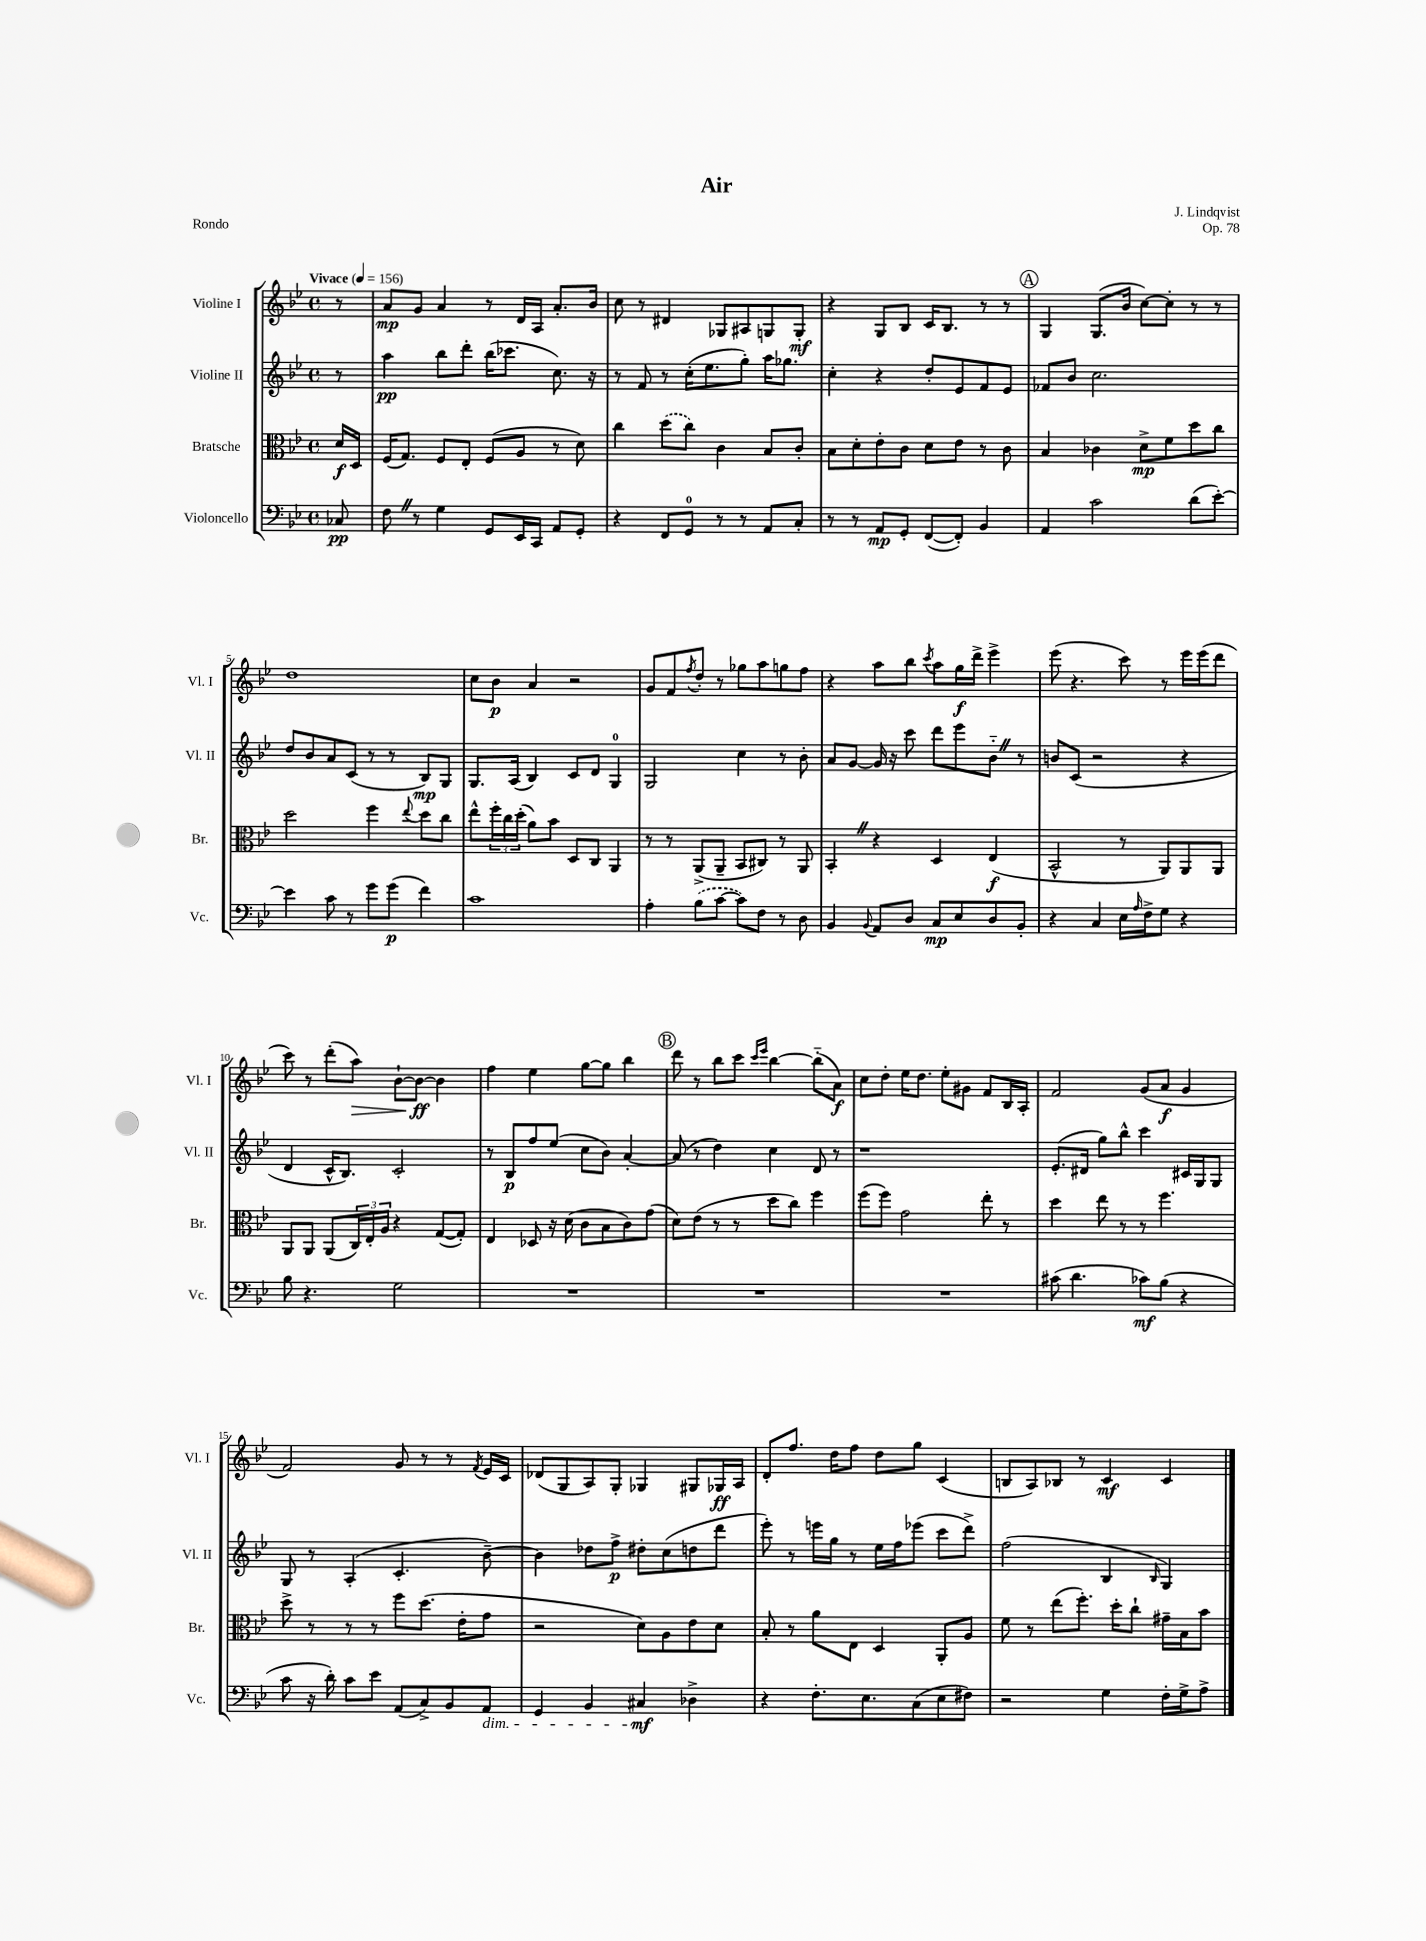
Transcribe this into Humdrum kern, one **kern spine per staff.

**kern	**dynam	**kern	**dynam	**kern	**dynam	**kern	**dynam
*part4	*part4	*part3	*part3	*part2	*part2	*part1	*part1
*staff4	*staff4	*staff3	*staff3	*staff2	*staff2	*staff1	*staff1
*I"Violoncello	*	*I"Bratsche	*	*I"Violine II	*	*I"Violine I	*
*I'Vc.	*	*I'Br.	*	*I'Vl. II	*	*I'Vl. I	*
*clefF4	*	*clefC3	*	*clefG2	*	*clefG2	*
*k[b-e-]	*	*k[b-e-]	*	*k[b-e-]	*	*k[b-e-]	*
*M4/4	*	*M4/4	*	*M4/4	*	*M4/4	*
*met(c)	*	*met(c)	*	*met(c)	*	*met(c)	*
*MM156	*	*MM156	*	*MM156	*	*MM156	*
=	=	=	=	=	=	=	=
!	!	!	!	!	!	!LO:TX:a:B:t=Vivace	!
8C-X/	pp	16d/LL	f	8r	.	8r	.
.	.	16D/JJ	.	.	.	.	.
=1	=1	=1	=1	=1	=1	=1	=1
8FZ\	.	(16F/KL	.	4aa\	pp	8a/L	mp
.	.	8.G/J)	.	.	.	.	.
8r	.	.	.	.	.	8g/J	.
4G\	.	8F/L	.	8bb-\L	.	4a/	.
.	.	8E-'/J	.	8ddd'\J	.	.	.
8GG/L	.	(8F/L	.	(16bb-\KL	.	8r	.
.	.	.	.	8.ccc-X\J	.	.	.
16EE-/L	.	8A/J	.	.	.	16d/LL	.
16CC/JJ	.	.	.	.	.	16A/JJ	.
8AA/L	.	8r	.	8.cc\)	.	8.a'/L	.
8GG'/J	.	8d\)	.	.	.	.	.
.	.	.	.	16r	.	16b-/Jk	.
=2	=2	=2	=2	=2	=2	=2	=2
4r	.	4cc\	.	8r	.	8cc\	.
.	.	.	.	8f/	.	8r	.
8FF/L	.	(8dd\L	.	8r	.	4d#X/	.
8GG/J	.	8cc\J)	.	(16cc'\KL	.	.	.
.	.	.	.	8.ee-\	.	.	.
8r	.	4c\	.	.	.	8G-X/L	.
8r	.	.	.	8gg'\J)	.	8A#X/	.
8AA/L	.	8B-/L	.	16aa\KL	.	8Gn/	.
.	.	.	.	8.gg-X\J	.	.	.
8C'/J	.	8c'/J	.	.	.	8G'/J	mf
=3	=3	=3	=3	=3	=3	=3	=3
8r	.	8B-\L	.	4cc'\	.	4r	.
8r	.	8d'\	.	.	.	.	.
8AA/L	mp	8e-'\	.	4r	.	8G/L	.
8GG'/J	.	8c\J	.	.	.	8B-/J	.
([8FF/L	.	8d\L	.	8dd'/L	.	16c/KL	.
.	.	.	.	.	.	8.B-/J	.
8FF'/J])	.	8e-\J	.	8e-/	.	.	.
4BB-/	.	8r	.	8f/	.	8r	.
.	.	8c\	.	8e-/J	.	8r	.
!!LO:REH:place=s1:t=A
=4	=4	=4	=4	=4	=4	=4	=4
4AA/	.	4B-/	.	8f-X/L	.	4G/	.
.	.	.	.	8b-/J	.	.	.
2c\	.	4c-X\	.	2.cc\	.	(8.G/L	.
.	.	.	.	.	.	16b-/Jk	.
.	.	8d^\L	mp	.	.	[8cc\L)	.
.	.	8f\	.	.	.	8cc'\J]	.
(8d\L	.	8dd\	.	.	.	8r	.
[8e-'\J)	.	8cc\J	.	.	.	8r	.
!!LO:LB:g=z
=5	=5	=5	=5	=5	=5	=5	=5
4e-\]	.	2dd\	.	8dd/L	.	1dd	.
.	.	.	.	8b-/	.	.	.
8c\	.	.	.	8a/	.	.	.
8r	.	.	.	(8c/J	.	.	.
8g\L	.	4ff\	.	8r	.	.	.
(8g\J	p	.	.	8r	.	.	.
.	.	8qqee-/	.	.	.	.	.
4f\)	.	8dd\L	.	8B-/L)	mp	.	.
.	.	8cc\J	.	8G/J	.	.	.
=6	=6	=6	=6	=6	=6	=6	=6
1c	.	8ee-^^\L	.	8.G/L	.	8cc\L	.
.	.	24ff'\L	.	.	.	8b-\J	p
.	.	24cc\	.	.	.	.	.
.	.	.	.	(16A/Jk	.	.	.
.	.	(24dd'\JJ	.	.	.	.	.
.	.	8a\L)	.	4B-/)	.	4a/	.
.	.	8b-\J	.	.	.	.	.
.	.	8D/L	.	8c/L	.	2r	.
.	.	8C/J	.	8d/J	.	.	.
.	.	4AA/	.	4G/	.	.	.
=7	=7	=7	=7	=7	=7	=7	=7
4A'\	.	8r	.	2G/	.	8g/L	.
.	.	8r	.	.	.	8f/	.
.	.	.	.	.	.	8qff/	.
(8B-\L	.	(8AA^/L	.	.	.	8dd'/J	.
[8c\J	.	8AA~/J	.	.	.	8r	.
8c\L])	.	8BB-/L	.	4cc\	.	8gg-X\L	.
8F\J	.	8C#X/J)	.	.	.	8aa\	.
8r	.	8r	.	8r	.	8ggn\	.
8D\	.	8AA/	.	8b-'\	.	8ff\J	.
=8	=8	=8	=8	=8	=8	=8	=8
4BB-/	.	4BB-'Z/	.	8a/L	.	4r	.
.	.	.	.	[8g/J	.	.	.
8qqBB-/	.	.	.	.	.	.	.
8AA/L	.	4r	.	16g/]	.	8aa\L	.
.	.	.	.	16r	.	.	.
8D/J	.	.	.	8ccc\	.	8bb-\J	.
.	.	.	.	.	.	8qccc/	.
8C/L	mp	4D/	.	8ddd\L	.	8aa\L	.
8E-/	.	.	.	8eee-\	.	16gg\L	f
.	.	.	.	.	.	16ddd^\JJ	.
8D/	.	(4E-/	f	8b-Z\J	.	4eee-^\	.
8BB-'/J	.	.	.	8r	.	.	.
=9	=9	=9	=9	=9	=9	=9	=9
4r	.	2BB-^^/	.	8bn/L	.	(8eee-\	.
.	.	.	.	(8c/J	.	4.r	.
4C/	.	.	.	2r	.	.	.
16E-\LL	.	8r	.	.	.	8ccc\)	.
16qqA/	.	.	.	.	.	.	.
16F^\J	.	.	.	.	.	.	.
8G\J	.	8AA/L)	.	.	.	8r	.
4r	.	8AA/	.	4r	.	16eee-\LL	.
.	.	.	.	.	.	(16eee-\J	.
.	.	8AA/J	.	.	.	8ddd\J	.
!!LO:LB:g=z
=10	=10	=10	=10	=10	=10	=10	=10
8B-\	.	8AA/L	.	4d/	.	8ccc\)	.
4.r	.	8AA/J	.	.	.	8r	.
.	.	(8AA/L	.	16c^^/KL	.	(8ddd'\L	.
.	.	.	.	8.B-/J)	.	.	.
!	!	!	!	!	!	!	!LO:HP:b
.	.	24C/L)	.	.	.	8aa\J)	>
.	.	24E-'/	.	.	.	.	.
.	.	24A/JJ	.	.	.	.	.
2G\	.	4r	.	2c'/	.	[8b-`\L	.
.	.	.	.	.	.	8b-\J_	ff
.	.	([8G/L	.	.	.	4b-\]	]
.	.	8G'/J])	.	.	.	.	.
=11	=11	=11	=11	=11	=11	=11	=11
1r	.	4E-/	.	8r	.	4ff\	.
.	.	.	.	8B-/L	p	.	.
.	.	8D-X/	.	8ff/	.	4ee-\	.
.	.	16r	.	(8ee-/J	.	.	.
.	.	(16d\	.	.	.	.	.
.	.	8c\L	.	8cc\L	.	[8gg\L	.
.	.	8B-\	.	8b-\J)	.	8gg\J]	.
.	.	8c\)	.	[4a'/	.	4bb-\	.
.	.	(8g\J	.	.	.	.	.
!!LO:REH:place=s1:t=B
=12	=12	=12	=12	=12	=12	=12	=12
1r	.	8d\L)	.	(8a/]	.	8ddd\	.
.	.	(8e-\J	.	8r	.	8r	.
.	.	8r	.	4dd\)	.	8bb-\L	.
.	.	8r	.	.	.	8ccc\J	.
.	.	.	.	.	.	16qqccc/LL	.
.	.	.	.	.	.	16qqeee-/JJ	.
.	.	8dd\L	.	4cc\	.	[4bb-\	.
.	.	8cc\J)	.	.	.	.	.
.	.	4ff\	.	8d/	.	(8bb-\L]	.
.	.	.	.	8r	.	8a\J)	f
=13	=13	=13	=13	=13	=13	=13	=13
1r	.	(8ff\L	.	1r	.	8cc\L	.
.	.	8ff\J)	.	.	.	8dd'\J	.
.	.	2g\	.	.	.	16ee-\KL	.
.	.	.	.	.	.	8.dd\J	.
.	.	.	.	.	.	8ee-'\L	.
.	.	.	.	.	.	8g#X\J	.
.	.	8ee-'\	.	.	.	8f/L	.
.	.	8r	.	.	.	16B-/L	.
.	.	.	.	.	.	16A'/JJ	.
=14	=14	=14	=14	=14	=14	=14	=14
(8c#X\	.	4dd\	.	(8.e-'/L	.	2f/	.
4.d\	.	.	.	.	.	.	.
.	.	.	.	16d#X/Jk	.	.	.
.	.	8ee-\	.	8gg\L)	.	.	.
.	.	8r	.	8bb-^^\J	.	.	.
8c-X\L)	mf	8r	.	4ccc\	.	(8g/L	.
(8B-\J	.	4.ff\	.	.	.	8a/J	f
4r	.	.	.	16c#X/LL	.	4g/	.
.	.	.	.	16G/J	.	.	.
.	.	.	.	8G/J	.	.	.
!!LO:LB:g=z
=15	=15	=15	=15	=15	=15	=15	=15
8c\	.	8dd^\	.	8G/	.	2f/)	.
16r	.	8r	.	8r	.	.	.
16d'\)	.	.	.	.	.	.	.
8c\L	.	8r	.	(4A'/	.	.	.
8e-\J	.	8r	.	.	.	.	.
(8AA/L	.	8ff\L	.	4.c'/	.	8g/	.
8C^/)	.	(8.dd\J	.	.	.	8r	.
8BB-/	.	.	.	.	.	8r	.
.	.	16e-'\KL	.	.	.	.	.
.	.	.	.	.	.	8qf/	.
!LO:TX:b:i:t=dim.	!	!	!	!	!	!	!
8AA/J	.	8g\J	.	[8b-~\)	.	16e-/LL	.
.	.	.	.	.	.	16c/JJ	.
=16	=16	=16	=16	=16	=16	=16	=16
4GG/	.	2r	.	4b-\]	.	(8d-X/L	.
.	.	.	.	.	.	8G/	.
4BB-/	.	.	.	8dd-X\L	.	8A/)	.
.	.	.	.	8ff^\J	p	8G'/J	.
4C#X/	mf	8d\L)	.	8dd#X'\L	.	4G-X/	.
.	.	8A\	.	(8cc\	.	.	.
4D-X^\	.	8e-\	.	8ddn\	.	8G#X/L	.
.	.	8d\J	.	8ddd\J	.	16G-X/L	ff
.	.	.	.	.	.	16A/JJ	.
=17	=17	=17	=17	=17	=17	=17	=17
4r	.	8B-'/	.	8eee-'\)	.	8d'/L	.
.	.	8r	.	8r	.	8.ff/J	.
8.F'\L	.	8a\L	.	16eeen\LL	.	.	.
.	.	.	.	16gg\JJ	.	16dd\KL	.
.	.	8E-\J	.	8r	.	8ff\J	.
8.E-\	.	.	.	.	.	.	.
.	.	4D/	.	16ee-\LL	.	8dd\L	.
.	.	.	.	16ff\J	.	.	.
(8C\	.	.	.	(8eee-X\J	.	8gg\J	.
8E-\	.	8AA'/L	.	8ccc\L	.	(4c/	.
8F#X\J)	.	8A/J	.	8ddd^\J)	.	.	.
=18	=18	=18	=18	=18	=18	=18	=18
2r	.	8f\	.	(2ff\	.	8Bn/L	.
.	.	8r	.	.	.	8A/)	.
.	.	(8ee-\L	.	.	.	8B-X/J	.
.	.	8.ff'\J)	.	.	.	8r	.
4G\	.	.	.	4B-/	.	4c/	mf
.	.	16dd'\KL	.	.	.	.	.
.	.	8cc`\J	.	.	.	.	.
.	.	.	.	16qqB-/	.	.	.
16F'\LL	.	16g#X~\LL	.	4G/)	.	4c/	.
16G^\J	.	16B-\J	.	.	.	.	.
8A^\J	.	8b-\J	.	.	.	.	.
==	==	==	==	==	==	==	==
*-	*-	*-	*-	*-	*-	*-	*-
